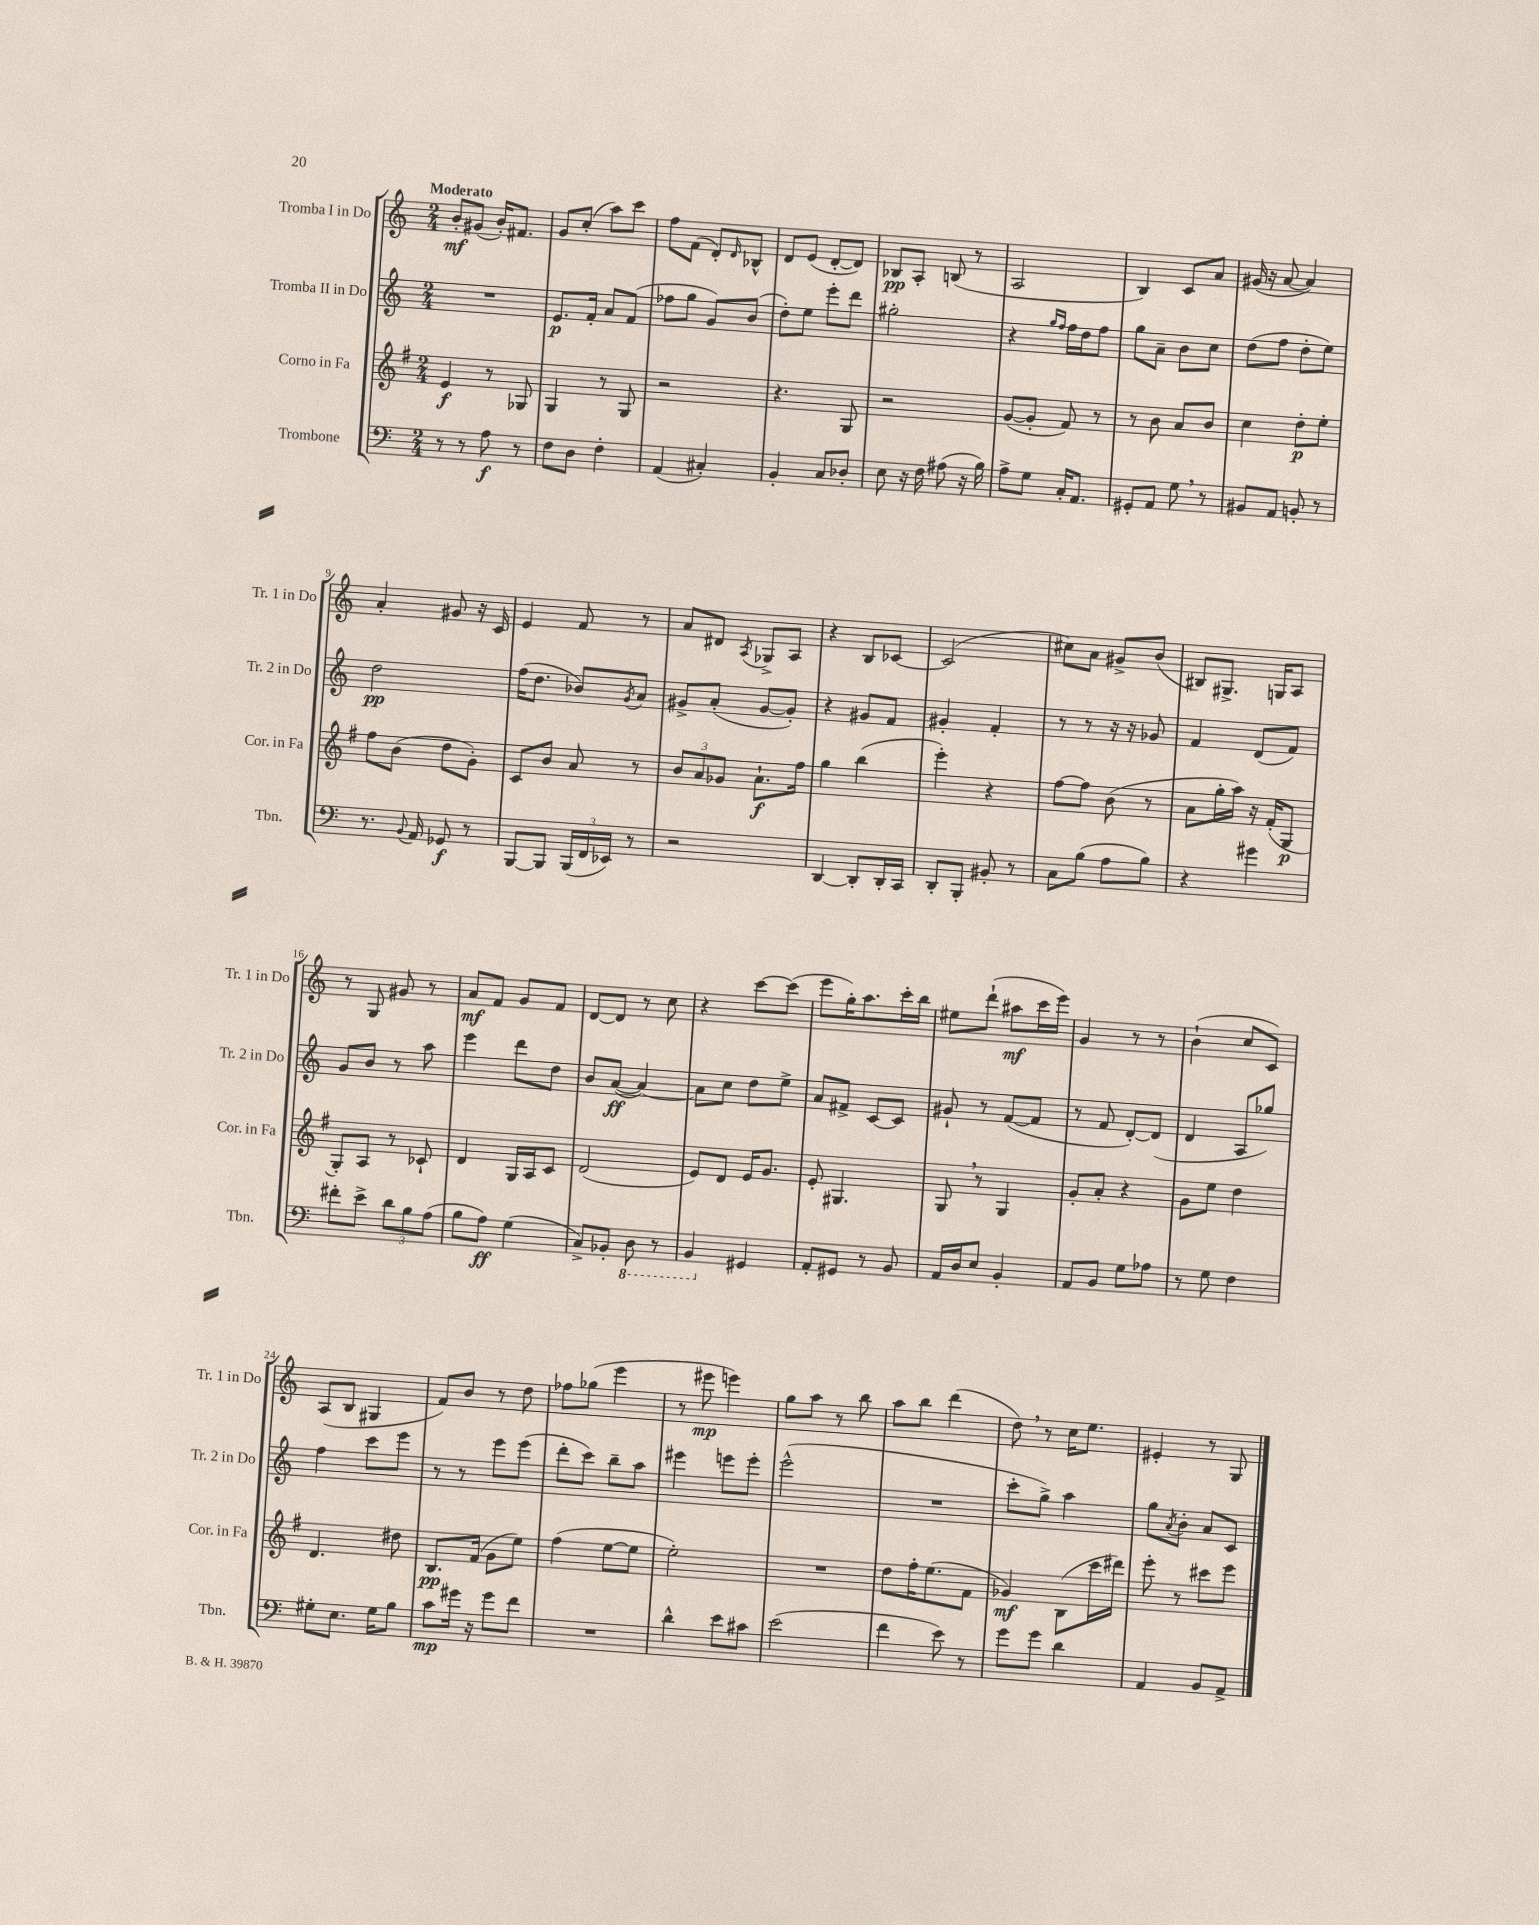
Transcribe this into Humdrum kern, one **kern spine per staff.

**kern	**kern	**kern	**kern
*staff4	*staff3	*staff2	*staff1
*clefF4	*clefG2	*clefG2	*clefG2
*k[]	*k[f#]	*k[]	*k[]
*M2/4	*M2/4	*M2/4	*M2/4
8r	4e	2r	8b'
8r	.	.	(8g#
8A	8r	.	16b')
.	.	.	8.f#
8r	8G-	.	.
=	=	=	=
8F	4G	8.e	8g
8D	.	.	(8cc'
.	.	16f'	.
4F'	8r	8a	8aa)
.	8G	(8f	8ccc
=	=	=	=
(4AA	2r	8ff-	8ff
.	.	8gg	(8f
4C#')	.	8g)	8d')
.	.	.	16qqd
.	.	(8b	8B-^^
=	=	=	=
4BB'	4.r	8dd')	8d
.	.	8ee	(8e
8C	.	8eee'	[8d'
8D-'	8G	8ddd	8d])
=	=	=	=
8E	2r	2gg#'	8B-
16r	.	.	8A'
16F	.	.	.
(8A#	.	.	(8B
16r	.	.	8r
16B)	.	.	.
=	=	=	=
8A^	([8g	4r	2A
8G	8g']	.	.
.	.	16qqgg	.
.	.	16qqff	.
16C'	8f#)	16ff	.
8.AA	.	16dd	.
.	8r	8ff	.
=	=	=	=
8GG#'	8r	8gg	4B)
8AA	8b	8a~	.
8G	8a	8b	8c
8r	8b	8cc	8a
=	=	=	=
8BB#	4cc	(8dd	(16g#
.	.	.	16r
8AA	.	8ff	[8a
8BB'	8dd'	8dd'	4a])
8r	8ee'	8ee)	.
=	=	=	=
8.r	8ff#	2dd	4a'
.	(8b	.	.
8qqBB	.	.	.
16AA	.	.	.
8GG-	8dd	.	8g#
8r	8g')	.	16r
.	.	.	16c
=	=	=	=
[8BBB	8c	(16ff	4e
.	.	8.dd	.
8BBB]	8b	.	.
(24BBB	8a	8b-)	8f
24FF	.	.	.
24EE-)	.	.	.
.	.	8qg	.
8r	8r	8a	8r
=	=	=	=
2r	12b	8g#^	8a
.	12a	.	.
.	.	(8a'	8d#
.	12g-	.	.
.	.	.	8qA
.	8.a`	[8g#	8G-^
.	.	8g#'])	8A
.	16ff#	.	.
=	=	=	=
[4DD	4gg	4r	4r
8DD']	(4bb	8g#	8B
16DD'	.	8f	[8c-
16CC	.	.	.
=	=	=	=
8DD'	4eee')	4g#'	(2c-]
8BBB'	.	.	.
8BB#'	4r	4f'	.
8r	.	.	.
=	=	=	=
8C	[8ff#	8r	8cc#)
(8B	8ff#]	8r	8a
8A	(8b	16r	8g#^
.	.	16r	.
8B)	8r	8g-	(8b
=	=	=	=
4r	8a	4f	8B#)
.	16gg'	.	8.G#^
.	16aa)	.	.
4g#	16r	(8d	.
.	(16f#'	.	16G
.	8G	8f)	8A
=	=	=	=
8f#'	8G')	8g	8r
8e^	8A	8b	8G
12d	8r	8r	8g#
12B	.	.	.
.	8c-`	8aa	8r
(12A	.	.	.
=	=	=	=
8B	4d	4eee	8a
8A)	.	.	8f
(4G	16G	8ddd	8g
.	16A	.	.
.	8c	8dd	8f
=	=	=	=
8C^)	(2d	8b	[8d
8BB-'	.	([8a	8d]
8DD	.	4a_)	8r
8r	.	.	8cc
=	=	=	=
4BBB	8e)	8a]	4r
.	8d	8cc	.
4GG#	16e	8dd	[8ccc
.	8.g	.	.
.	.	8ee^	(8ccc]
=	=	=	=
8AA'	8e'	8a	8eee
8GG#	4.G#	8f#^	16gg')
.	.	.	8.aa
8r	.	[8c	.
8BB	.	8c]	16ccc'
.	.	.	16bb
=	=	=	=
16AA	8G	8g#`	8ee#
16D	.	.	.
8E	8r	8r	(8ddd`
4BB'	4G	([8f	8aa#
.	.	8f]	16ccc
.	.	.	16eee)
=	=	=	=
8AA	8g'	8r	4g
8BB	8a'	8f	.
8G	4r	[8d')	8r
8A-	.	(8d]	8r
=	=	=	=
8r	8g	4d	(4b`
8G	8ee	.	.
4F	4dd	8A	8cc
.	.	8gg-)	8c)
=	=	=	=
8G#'	4.d	4ff	(8A
8.E	.	.	8B
.	.	8ccc	4G#
16G#	.	.	.
8B	8dd#	8eee	.
=	=	=	=
8c	8.B	8r	8f)
16g#	.	8r	8b
16r	(16f#	.	.
8g#	8g	8eee	8r
8f	8ee)	(8eee	8dd
=	=	=	=
2r	(4ff#	8ddd'	8ff-
.	.	8ccc)	(8gg-
.	[8ee	8bb~	4eee
.	8ee]	8aa	.
=	=	=	=
4d^^	2ee')	4eee#	8r
.	.	.	8eee#
8e	.	8eee	4eee)
8c#	.	8eee'	.
=	=	=	=
(2e	2r	(2eee^^	8gg
.	.	.	8aa
.	.	.	8r
.	.	.	8bb
=	=	=	=
4f	8dd	2r	8aa
.	16ff#'	.	8bb
.	(8.ee	.	.
8e)	.	.	(4ddd
8r	8f#	.	.
=	=	=	=
8g	4g-)	8ccc'	8dd)
8g	.	8gg^)	8r
4d	(8B	4aa	16cc
.	.	.	8.ee
.	16ccc	.	.
.	16ddd#)	.	.
=	=	=	=
4AA	8eee'	8gg	4e#'
.	.	8qa	.
.	8r	8b'	.
8BB	8ccc#	8a	8r
8AA^	8eee	8c	8G
==	==	==	==
*-	*-	*-	*-
